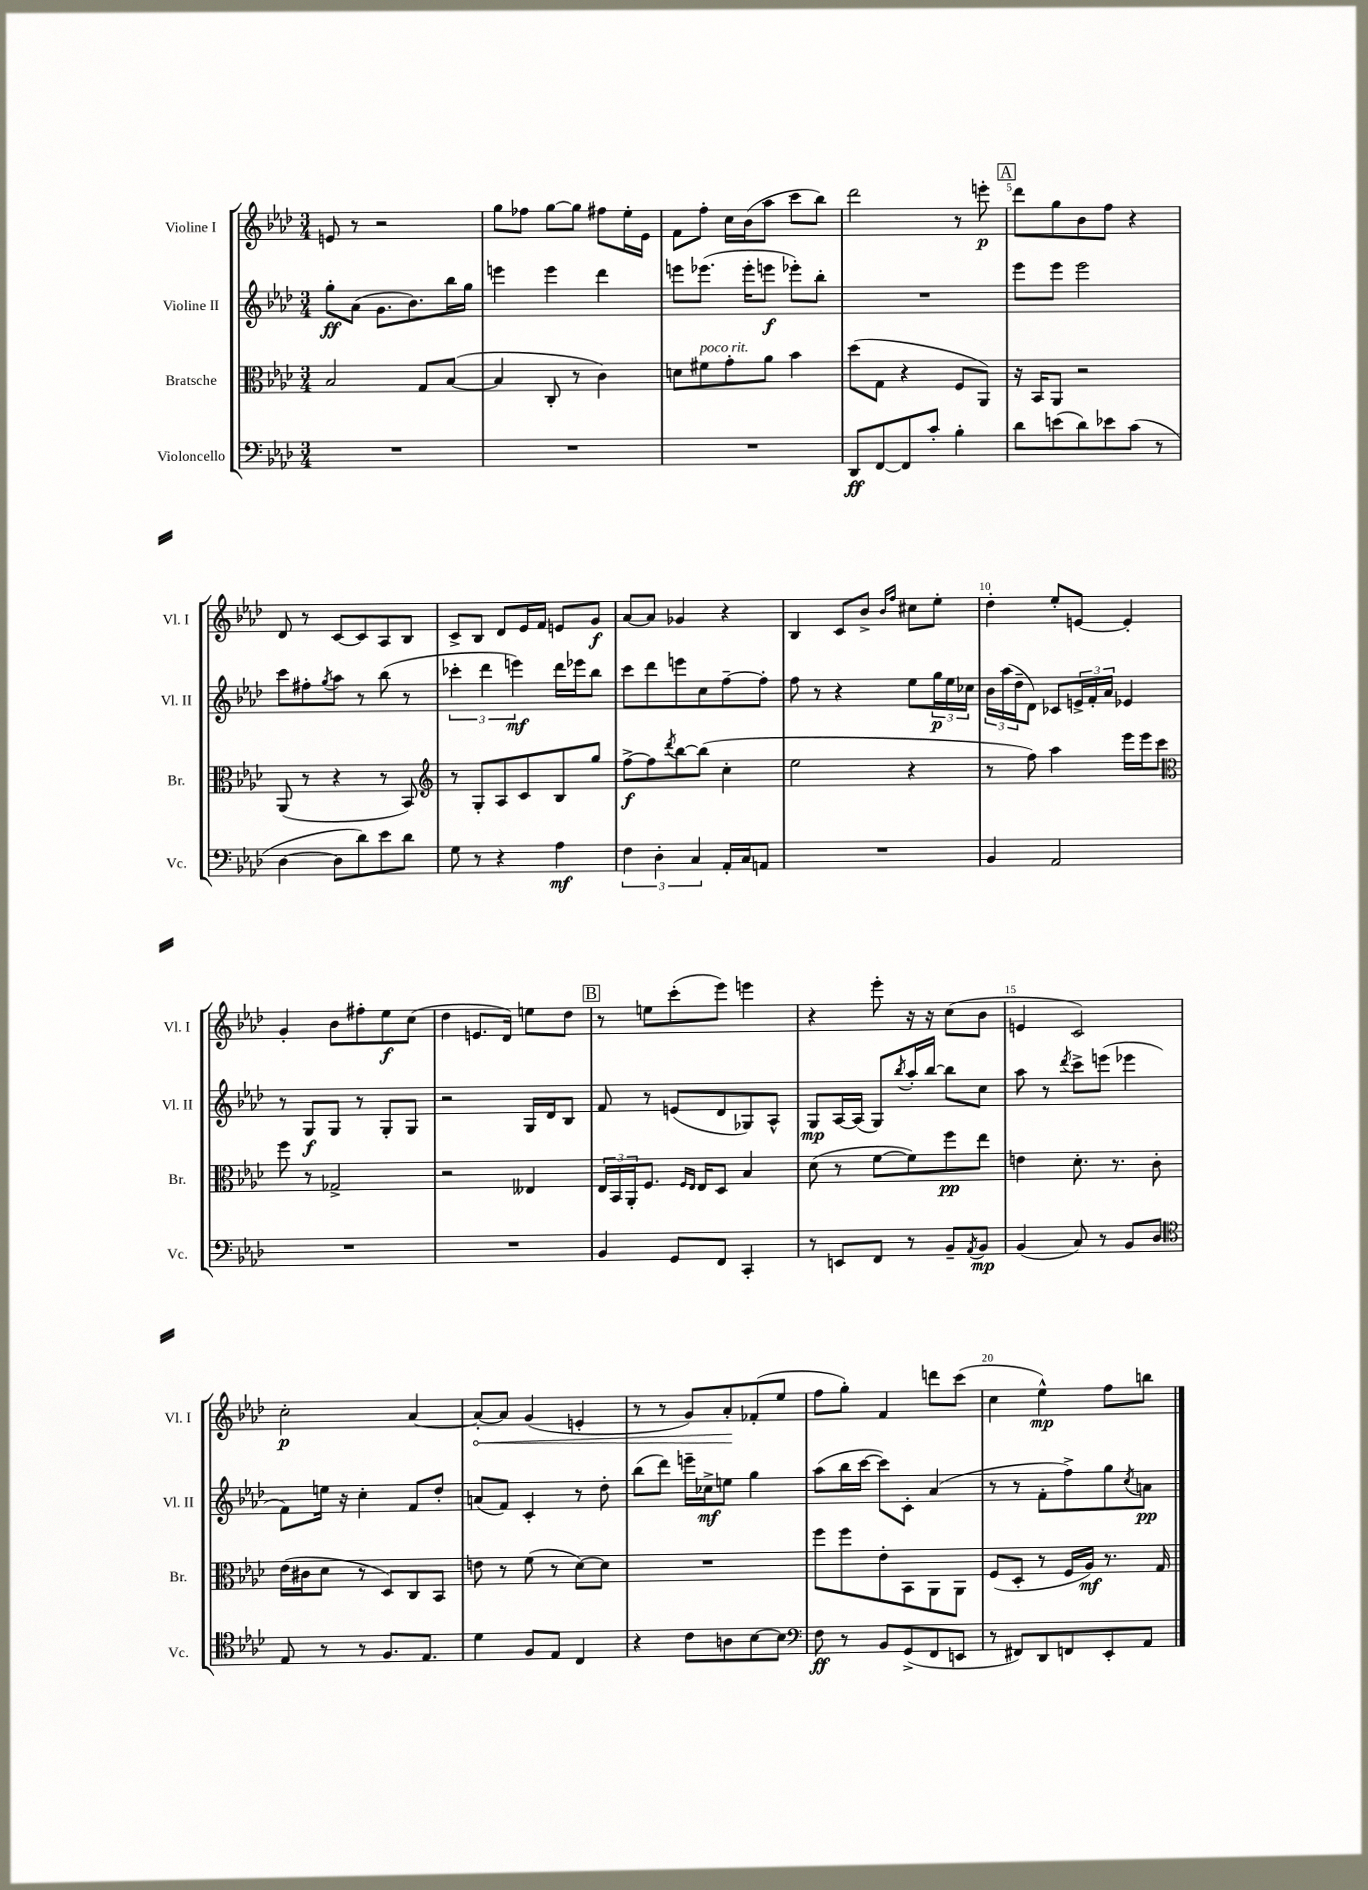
<<
\new StaffGroup <<
\new Staff = "s0" \with { instrumentName = "Violine I" shortInstrumentName = "Vl. I" } {
    \clef treble \key aes \major \numericTimeSignature \time 3/4
    e'8 r8 r2 |
    g''8 fes''8 g''8~ g''8 fis''8 ees''16-. ees'16 |
    f'8 f''8-. c''16 bes'16( aes''8 c'''8 bes''8) |
    des'''2 r8 e'''8-.\p |
    \mark \markup { \box "A" } des'''8 g''8 bes'8 f''8 r4 |
    des'8 r8 c'8~ c'8 aes8 bes8 |
    c'8-> bes8 des'8 ees'16 f'16 e'8 g'8\f |
    aes'8~ aes'8 ges'4 r4 |
    bes4 c'8 bes'8-> \grace { bes'16 f''16 } cis''8 ees''8-. |
    des''4-. ees''8-. e'8~ e'4-. |
    g'4-. bes'8 fis''8-. ees''8\f c''8( |
    des''4 e'8. des'16) e''8 des''8 |
    \mark \markup { \box "B" } r8 e''8 c'''8-.( ees'''8) e'''4 |
    r4 ees'''8-. r16 r16 c''8( bes'8 |
    e'4 c'2) |
    c''2-.\p aes'4~ |
    \once \override Hairpin.circled-tip = ##t aes'8~-.\< aes'8 g'4( e'4-. |
    r8 r8 g'8) aes'8-.\! fes'8-.( ees''8 |
    f''8 g''8-.) f'4 d'''8 c'''8( |
    c''4 ees''4-^\mp) f''8 b''8 \bar "|." |
}
\new Staff = "s1" \with { instrumentName = "Violine II" shortInstrumentName = "Vl. II" } {
    \clef treble \key aes \major \numericTimeSignature \time 3/4
    g''8-.\ff aes'8( g'8. bes'8.) bes''16 g''16 |
    e'''4 e'''4 des'''4 |
    e'''8 ees'''8.( ees'''16-. e'''8\f ees'''8-.) bes''8-. |
    R2. |
    \mark \markup { \box "A" } ees'''8 ees'''8 ees'''2 |
    c'''8 fis''8-. \acciaccatura { g''8 } aes''8 r8 bes''8( r8 |
    \tuplet 3/2 { ces'''4-. des'''4 e'''4\mf) } des'''16 ees'''16 bes''8 |
    c'''8 des'''8 e'''8 c''8 f''8~-- f''8-. |
    f''8 r8 r4 ees''8 \tuplet 3/2 { g''16\p ees''16 ces''16 } |
    \tuplet 3/2 { bes'16 aes''16( des''16-- } des'8) ces'8 \tuplet 3/2 { e'16-> f'16-. aes'16 } ees'4 |
    r8 g8\f g8 r8 g8-. g8 |
    r2 g16 des'16 bes8 |
    \mark \markup { \box "B" } f'8 r8 e'8( des'8 ges8) aes8-^ |
    g8\mp aes16~ aes16( g8) \acciaccatura { bes''8 } aes''16-. bes''16~ bes''8 c''8 |
    aes''8 r8 \acciaccatura { des'''8 } c'''8-> e'''8( ees'''4 |
    f'8) e''16 r16 c''4-. f'8 des''8-. |
    a'8( f'8) c'4-. r8 des''8-. |
    bes''8( des'''8) e'''16-- ces''16->\mf e''8 g''4 |
    aes''8( bes''16 c'''16~ c'''8) c'8-. aes'4( |
    r8 r8 f'8-. f''8->) g''8 \acciaccatura { c''8 } a'8\pp \bar "|." |
}
\new Staff = "s2" \with { instrumentName = "Bratsche" shortInstrumentName = "Br." } {
    \clef alto \key aes \major \numericTimeSignature \time 3/4
    bes2 g8 bes8~( |
    bes4 c8-. r8 c'4) |
    d'8 fis'8^\markup { \italic "poco rit." } g'8-. aes'8 bes'4 |
    des''8( g8 r4 f8 aes,8) |
    \mark \markup { \box "A" } r16 bes,16 aes,8 r2 |
    aes,8( r8 r4 r8 bes,8) |
    \clef treble r8 g8-. aes8 c'8 bes8 g''8 |
    f''8~->\f f''8 \acciaccatura { des'''8 } bes''8~ bes''8( c''4-. |
    ees''2 r4 |
    r8 f''8) aes''4 ees'''16 ees'''16 c'''8 |
    \clef alto f''8 r8 ges2-> |
    r2 eeses4 |
    \mark \markup { \box "B" } \tuplet 3/2 { ees16 bes,16 aes,16-. } f8. \grace { f16 ees16 } ees16 des8 bes4 |
    des'8( r8 f'8~ f'8) f''8\pp ees''8 |
    e'4 des'8.-. r8. c'8-. |
    ees'16( cis'16 des'8 r8 des8) c8 bes,8 |
    e'8 r8 f'8( r8 des'8~) des'8 |
    R2. |
    f''8 f''8 ees'8-. bes,8 aes,8 aes,8 |
    f8( des8-. r8 f16 aes16\mf) r8. g16 \bar "|." |
}
\new Staff = "s3" \with { instrumentName = "Violoncello" shortInstrumentName = "Vc." } {
    \clef bass \key aes \major \numericTimeSignature \time 3/4
    R2. |
    R2. |
    R2. |
    des,8\ff f,8~ f,8 c'8-. bes4-. |
    \mark \markup { \box "A" } des'8 e'8( des'8) ees'8 c'8( r8 |
    des4~ des8 des'8) ees'8 des'8 |
    g8 r8 r4 aes4\mf |
    \tuplet 3/2 { f4 des4-. c4 } aes,16-. c16 a,8 |
    R2. |
    bes,4 aes,2 |
    R2. |
    R2. |
    \mark \markup { \box "B" } bes,4 g,8 f,8 c,4-. |
    r8 e,8 f,8 r8 bes,8-- \acciaccatura { aes,8 } bes,8\mp |
    bes,4( c8) r8 bes,8 des8 |
    \clef tenor ees8 r8 r8 f8. ees8. |
    des'4 f8 ees8 c4 |
    r4 c'8 a8 bes8~ bes8 |
    \clef bass f8\ff r8 bes,8 g,8->( f,8 e,8 |
    r8 fis,8) des,8 f,8 ees,8-. aes,8 \bar "|." |
}
>>
>>
\layout { \context { \Score \override BarNumber.break-visibility = ##(#f #t #t) barNumberVisibility = #(every-nth-bar-number-visible 5) } }
